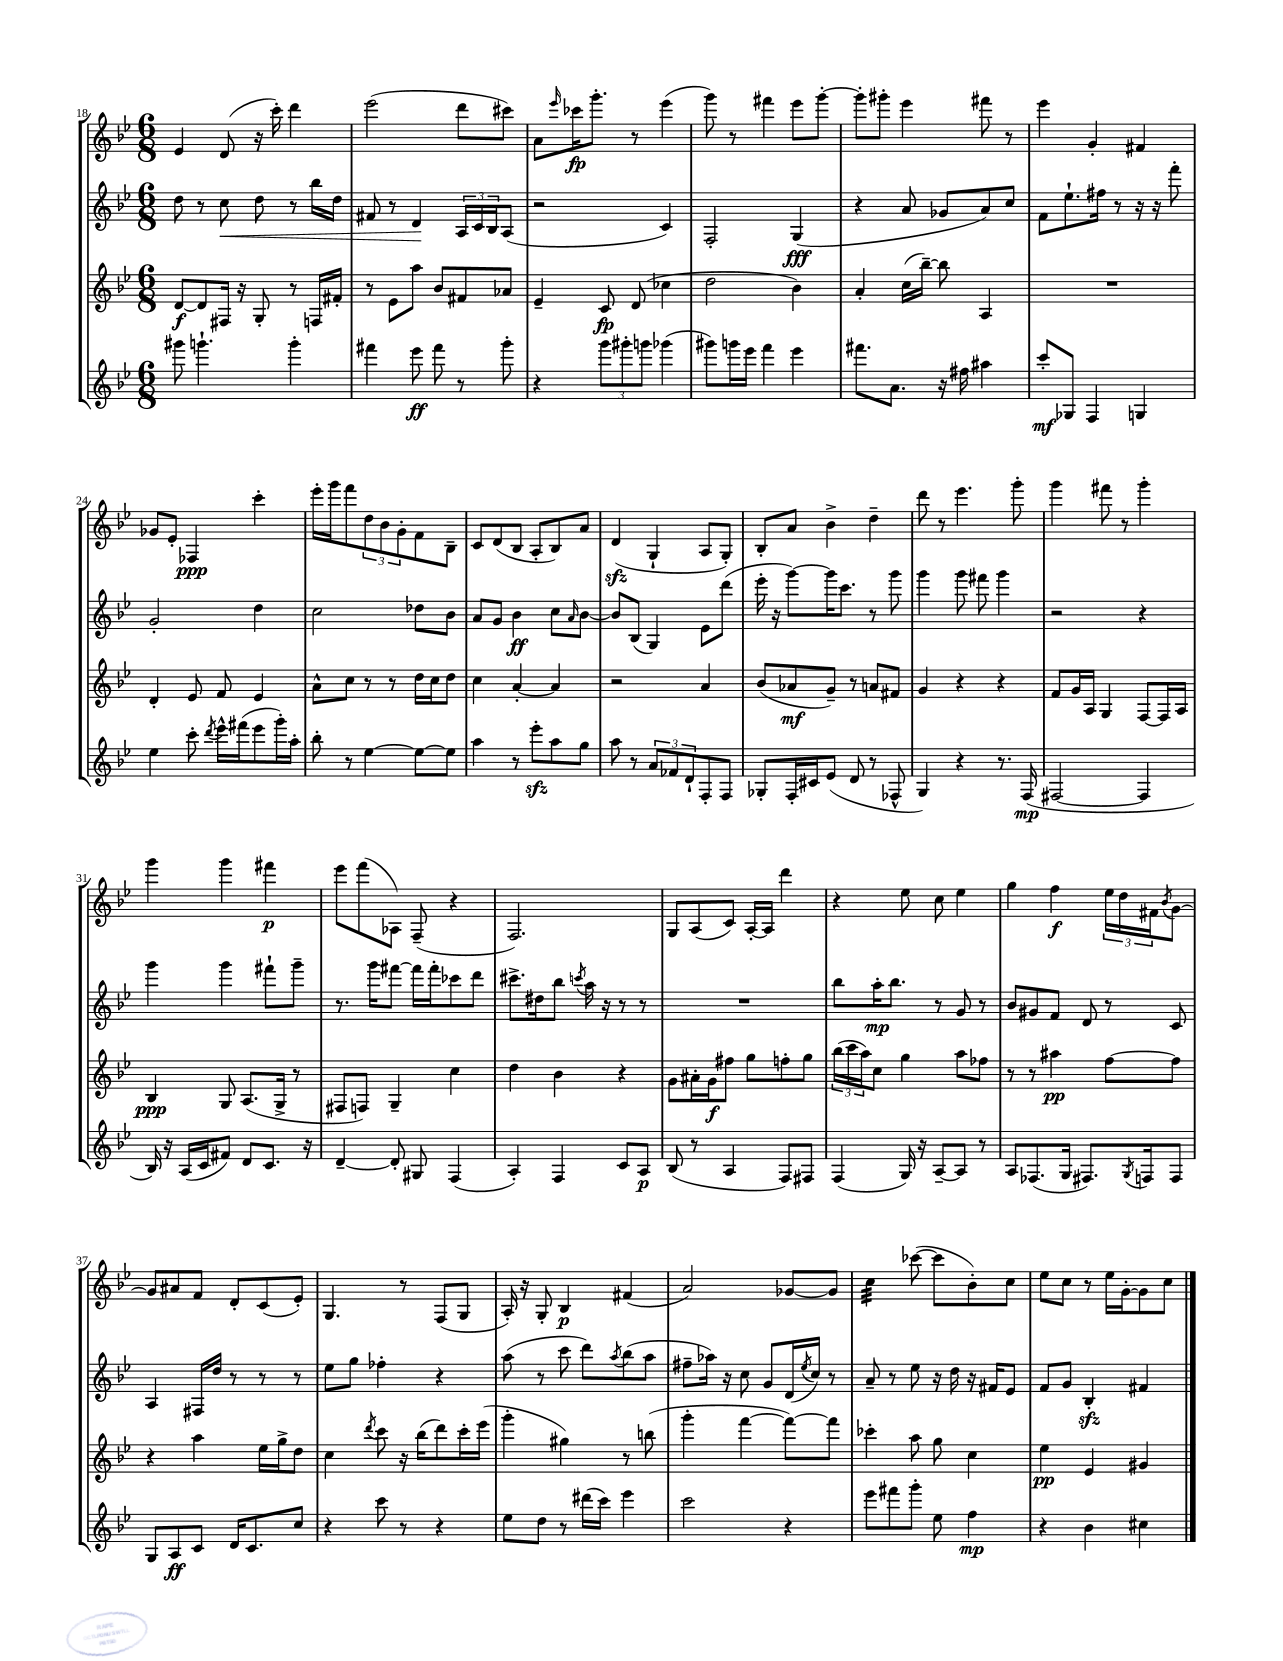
<<
\new StaffGroup <<
\new Staff = "s0" {
    \clef treble \key bes \major \numericTimeSignature \time 6/8
    ees'4 d'8( r16 c'''16-.) d'''4 |
    ees'''2( d'''8 cis'''8) |
    a'8 \grace { ees'''16 } ces'''16\fp g'''8.-. r8 ees'''4( |
    g'''8) r8 fis'''4 ees'''8 g'''8~-. |
    g'''8-. gis'''8-. ees'''4 fis'''8 r8 |
    ees'''4 g'4-. fis'4 |
    ges'8 ees'8-. fes4\ppp c'''4-. |
    ees'''16-. g'''16 f'''8 \tuplet 3/2 { d''8 bes'8 g'8-. } f'8 bes8-- |
    c'8 d'8( bes8 a8-. bes8) a'8 |
    d'4\sfz( g4-! a8 g8-.) |
    bes8-. a'8 bes'4-> d''4-- |
    d'''8 r8 ees'''4. g'''8-. |
    g'''4 fis'''8 r8 g'''4-. |
    g'''4 g'''4 fis'''4\p |
    ees'''8 f'''8( aes8) f8--( r4 |
    f2.) |
    g8 a8( c'8) a16~-. a16 d'''4 |
    r4 ees''8 c''8 ees''4 |
    g''4 f''4\f \tuplet 3/2 { ees''16 d''16 fis'16 } \acciaccatura { bes'8 } g'8~ |
    g'8 ais'8 f'8 d'8-. c'8( ees'8-.) |
    g4. r8 f8( g8 |
    a16-.) r16 g8-. bes4\p fis'4( |
    a'2) ges'8~ ges'8 |
    c''4:32 ces'''8~( ces'''8 bes'8-.) c''8 |
    ees''8 c''8 r8 ees''16 g'16~-. g'8 c''8 \bar "|." |
}
\new Staff = "s1" {
    \clef treble \key bes \major \numericTimeSignature \time 6/8
    d''8 r8 c''8\< d''8 r8 bes''16 d''16 |
    fis'8 r8 d'4\! \tuplet 3/2 { a16 c'16 bes16 } a8( |
    r2 c'4) |
    f2-. g4\fff( |
    r4 a'8 ges'8 a'8) c''8 |
    f'8 ees''8.-! fis''16 r8 r16 r16 f'''8-. |
    g'2-. d''4 |
    c''2 des''8 bes'8 |
    a'8 g'8 bes'4\ff c''8 \grace { a'16 } bes'8~ |
    bes'8 bes8( g4) ees'8 d'''8( |
    ees'''16-. r16 g'''8~) g'''16 c'''8. r8 g'''8 |
    g'''4 g'''8 fis'''8 g'''4 |
    r2 r4 |
    g'''4 g'''4 fis'''8-! g'''8-- |
    r8. g'''16 fis'''8~ fis'''16 fis'''16-. ces'''8 d'''8 |
    cis'''8.-> dis''16 bes''8 \acciaccatura { c'''8 } a''16 r16 r8 r8 |
    R2. |
    bes''8 a''16-.\mp bes''8. r8 g'8 r8 |
    bes'8 gis'8 f'8 d'8 r8 c'8 |
    a4 fis16 d''16 r8 r8 r8 |
    ees''8 g''8 fes''4-. r4 |
    a''8( r8 c'''8 d'''8) \acciaccatura { a''8 } bes''8( a''8 |
    fis''8-- aes''16) r16 c''8 g'8 d'16( \acciaccatura { ees''8 } c''16) r8 |
    a'8-- r8 ees''8 r16 d''16 r16 fis'16 ees'8 |
    f'8 g'8 bes4-.\sfz fis'4 \bar "|." |
}
\new Staff = "s2" {
    \clef treble \key bes \major \numericTimeSignature \time 6/8
    d'8~\f d'8 fis16 r16 g8-. r8 f16 fis'16-. |
    r8 ees'8 a''8 bes'8 fis'8 aes'8 |
    ees'4-- c'8\fp d'8( ces''4 |
    d''2 bes'4) |
    a'4-. c''16( bes''16~--) bes''8 a4 |
    R2. |
    d'4-. ees'8 f'8 ees'4 |
    a'8-^ c''8 r8 r8 d''16 c''16 d''8 |
    c''4 a'4~-. a'4 |
    r2 a'4 |
    bes'8( aes'8\mf g'8--) r8 a'8 fis'8 |
    g'4 r4 r4 |
    f'8 g'16 a16 g4 f8~ f16 a16 |
    bes4\ppp g8 a8.( g16-> r8 |
    fis8 f8) g4-- c''4 |
    d''4 bes'4 r4 |
    g'8 ais'16-. g'16\f fis''8 g''8 f''8-. g''8 |
    \tuplet 3/2 { bes''16( c'''16 a''16) } c''8 g''4 a''8 fes''8 |
    r8 r8 ais''4\pp f''8~ f''8 |
    r4 a''4 ees''16 g''16-> d''8 |
    c''4 \acciaccatura { d'''8 } c'''8 r16 bes''16( d'''8) c'''16-. ees'''16( |
    g'''4-. gis''4) r8 b''8( |
    g'''4-. f'''4~ f'''8~) f'''8 |
    ces'''4-. a''8 g''8 c''4 |
    ees''4\pp ees'4 gis'4 \bar "|." |
}
\new Staff = "s3" {
    \clef treble \key bes \major \numericTimeSignature \time 6/8
    gis'''8 g'''4.-! g'''4-. |
    fis'''4 ees'''8\ff fis'''8 r8 g'''8-. |
    r4 \tuplet 3/2 { g'''8 gis'''8-. g'''8 } ges'''4( |
    gis'''8) g'''16 ees'''16 f'''4 ees'''4 |
    fis'''8. a'8. r16 fis''16 ais''4 |
    c'''8-.\mf ges8 f4 g4 |
    ees''4 c'''8-. \acciaccatura { d'''8 } ees'''16-^ fis'''16( ees'''8 g'''16-.) a''16-. |
    bes''8-. r8 ees''4~ ees''8~ ees''8 |
    a''4 r8 ees'''8-.\sfz a''8 g''8 |
    a''8 r8 \tuplet 3/2 { a'8 fes'8 d'8-! } f8-. f8 |
    ges8-. f16-. cis'16 ees'8( d'8 r8 fes8-^ |
    g4) r4 r8. f16\mp( |
    fis2~ fis4 |
    bes16) r16 a16( c'16 fis'8) d'8 c'8. r16 |
    d'4~-- d'8-. gis8 f4( |
    a4-.) f4 c'8 a8\p |
    bes8( r8 a4 f8) fis8 |
    f4( g16) r16 a8~-- a8 r8 |
    a8 fes8.( g16 fis8.) \acciaccatura { g8 } f16 f8 |
    g8 a8\ff c'8 d'16 c'8. c''8 |
    r4 c'''8 r8 r4 |
    ees''8 d''8 r8 dis'''16( c'''16) ees'''4 |
    c'''2 r4 |
    ees'''8 fis'''8 g'''8-. ees''8 f''4\mp |
    r4 bes'4 cis''4 \bar "|." |
}
>>
>>
\layout { \context { \Score currentBarNumber = #18 } }
